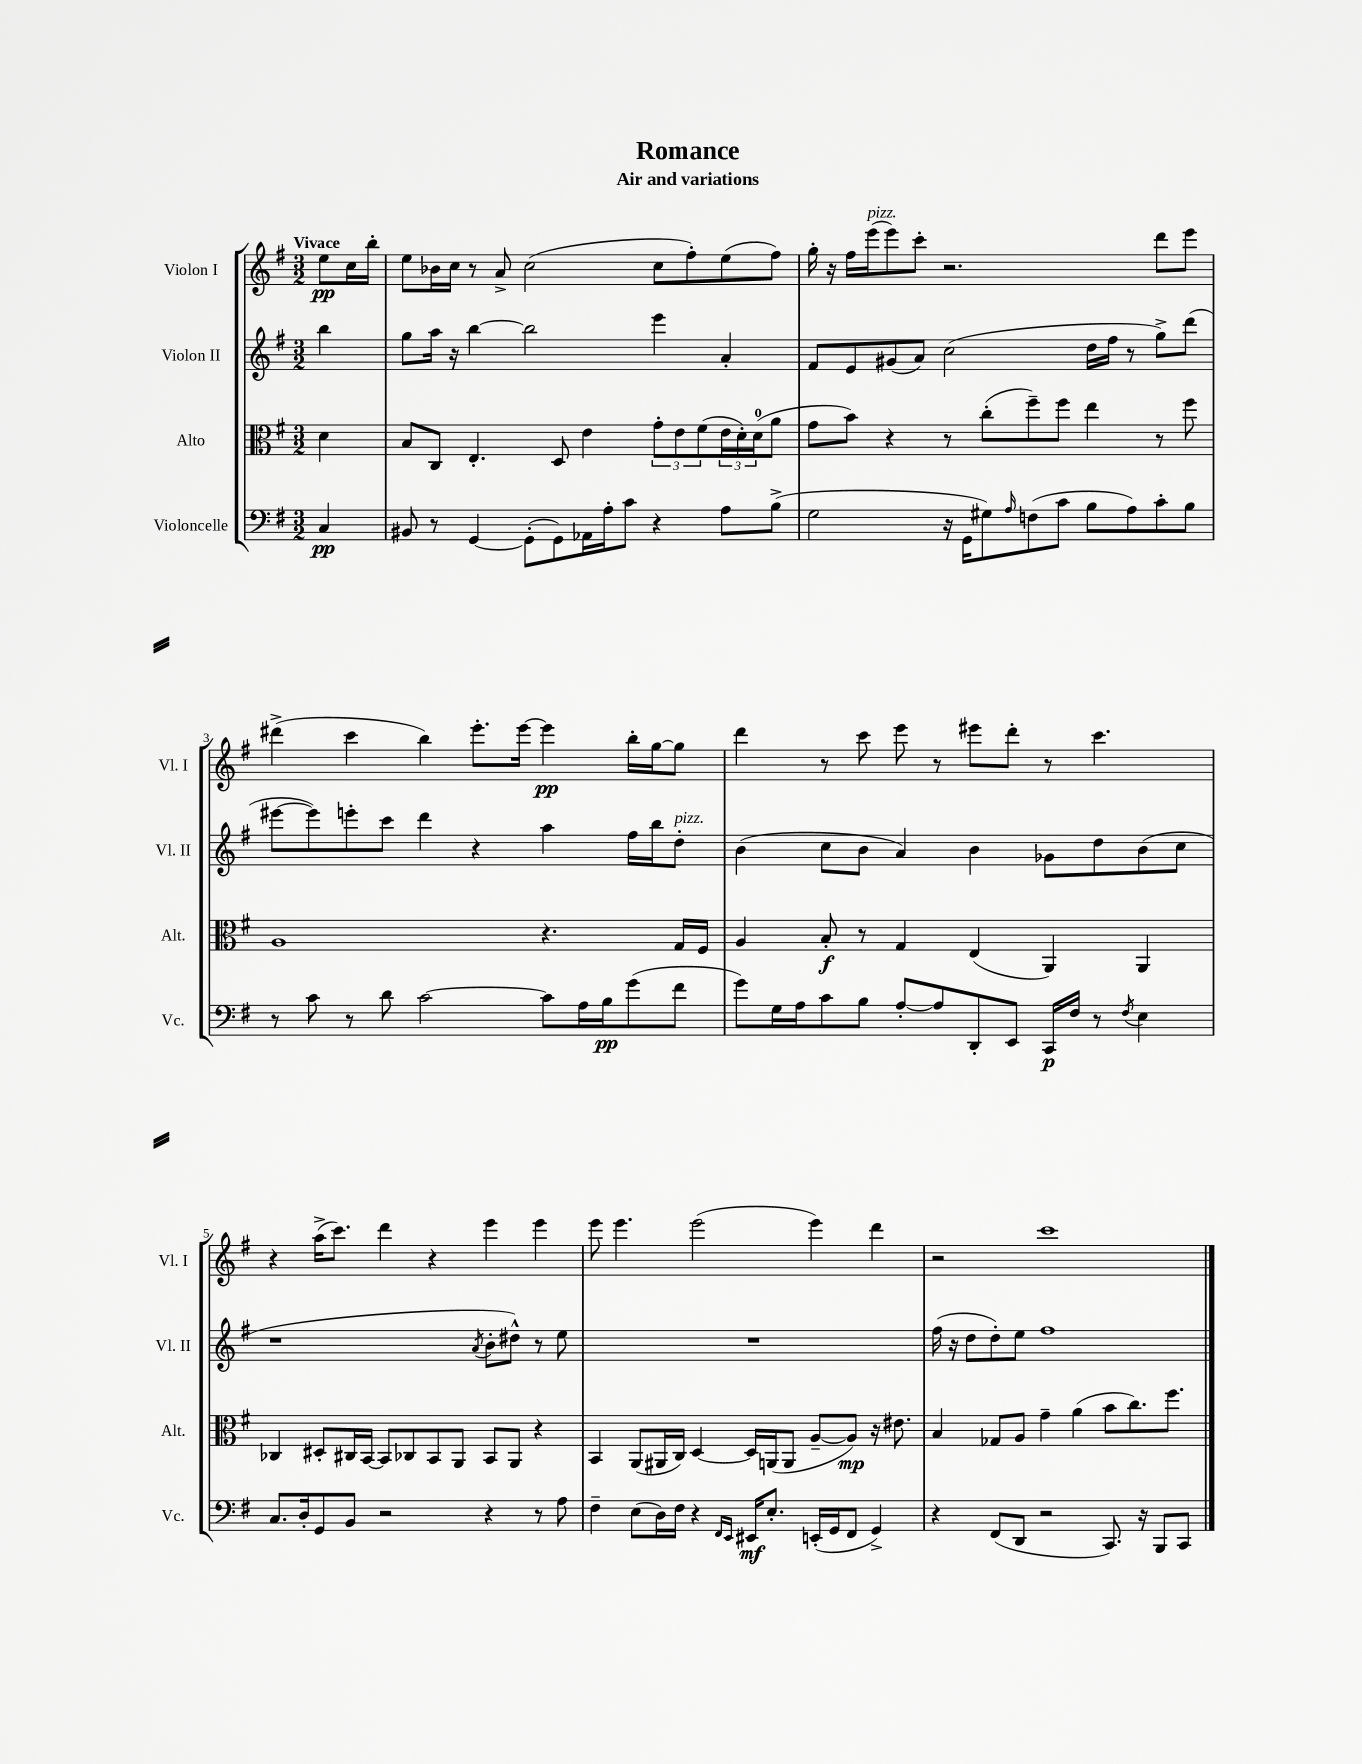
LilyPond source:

\header { title = "Romance" subtitle = "Air and variations" }
<<
\new StaffGroup <<
\new Staff = "s0" \with { instrumentName = "Violon I" shortInstrumentName = "Vl. I" } {
    \clef treble \key g \major \numericTimeSignature \time 3/2 \partial 4 \tempo "Vivace"
    e''8\pp c''16 b''16-. |
    e''8 bes'16 c''16 r8 a'8-> c''2( c''8 fis''8-.) e''8( fis''8) |
    g''16-. r16 fis''16 e'''16^\markup { \italic "pizz." }( e'''8) c'''8-. r2. d'''8 e'''8 |
    dis'''4->( c'''4 b''4) e'''8.-. e'''16~ e'''4\pp b''16-. g''16~ g''8 |
    d'''4 r8 c'''8 e'''8 r8 eis'''8 d'''8-. r8 c'''4. |
    r4 a''16->( c'''8.) d'''4 r4 e'''4 e'''4 |
    e'''8 e'''4. e'''2( e'''4) d'''4 |
    r2 c'''1 \bar "|." |
}
\new Staff = "s1" \with { instrumentName = "Violon II" shortInstrumentName = "Vl. II" } {
    \clef treble \key g \major \numericTimeSignature \time 3/2 \partial 4
    b''4 |
    g''8 a''16 r16 b''4~ b''2 e'''4 a'4-. |
    fis'8 e'8 gis'8( a'8) c''2( d''16 fis''16 r8 g''8->) d'''8( |
    eis'''8~ eis'''8) e'''8-. c'''8 d'''4 r4 a''4 fis''16 b''16 d''8-.^\markup { \italic "pizz." } |
    b'4( c''8 b'8 a'4) b'4 ges'8 d''8 b'8( c''8 |
    r1 \acciaccatura { a'8 } b'8-. dis''8-^) r8 e''8 |
    R1. |
    fis''16( r16 d''8 d''8-.) e''8 fis''1 \bar "|." |
}
\new Staff = "s2" \with { instrumentName = "Alto" shortInstrumentName = "Alt." } {
    \clef alto \key g \major \numericTimeSignature \time 3/2 \partial 4
    d'4 |
    b8 c8 e4.-. d8 e'4 \tuplet 3/2 { g'8-. e'8 fis'8( } \tuplet 3/2 { e'16 d'16-.) d'16-0( } a'8 |
    g'8 b'8) r4 r8 c''8-.( fis''8--) fis''8 e''4 r8 fis''8 |
    a1 r4. g16 fis16 |
    a4 b8-.\f r8 g4 e4( a,4) a,4 |
    ces4 dis8-. cis16 b,16~ b,8 ces8 b,8 a,8 b,8 a,8 r4 |
    b,4 a,8( ais,16 c16) d4~ d16 a,16( a,8 a8~-- a8\mp) r16 eis'8. |
    b4 ges8 a8 g'4-- a'4( b'8 c''8.) fis''8. \bar "|." |
}
\new Staff = "s3" \with { instrumentName = "Violoncelle" shortInstrumentName = "Vc." } {
    \clef bass \key g \major \numericTimeSignature \time 3/2 \partial 4
    c4\pp |
    bis,8 r8 g,4~ g,8-.( g,8) aes,16 a16-. c'8 r4 a8 b8->( |
    g2 r16 g,16 gis8) \grace { a16 } f8( c'8 b8 a8) c'8-. b8 |
    r8 c'8 r8 d'8 c'2~ c'8 a16 b16\pp g'8( fis'8 |
    g'8) g16 a16 c'8 b8 a8~-. a8 d,8-. e,8 c,16\p fis16 r8 \acciaccatura { fis8 } e4 |
    c8. d16-. g,8 b,8 r2 r4 r8 a8 |
    fis4-- e8( d16) fis16 r4 \grace { fis,16 e,16 } eis,16\mf e8.-. e,16-.( g,16 fis,8 g,4->) |
    r4 fis,8( d,8 r2 c,8.) r16 b,,8 c,8 \bar "|." |
}
>>
>>
